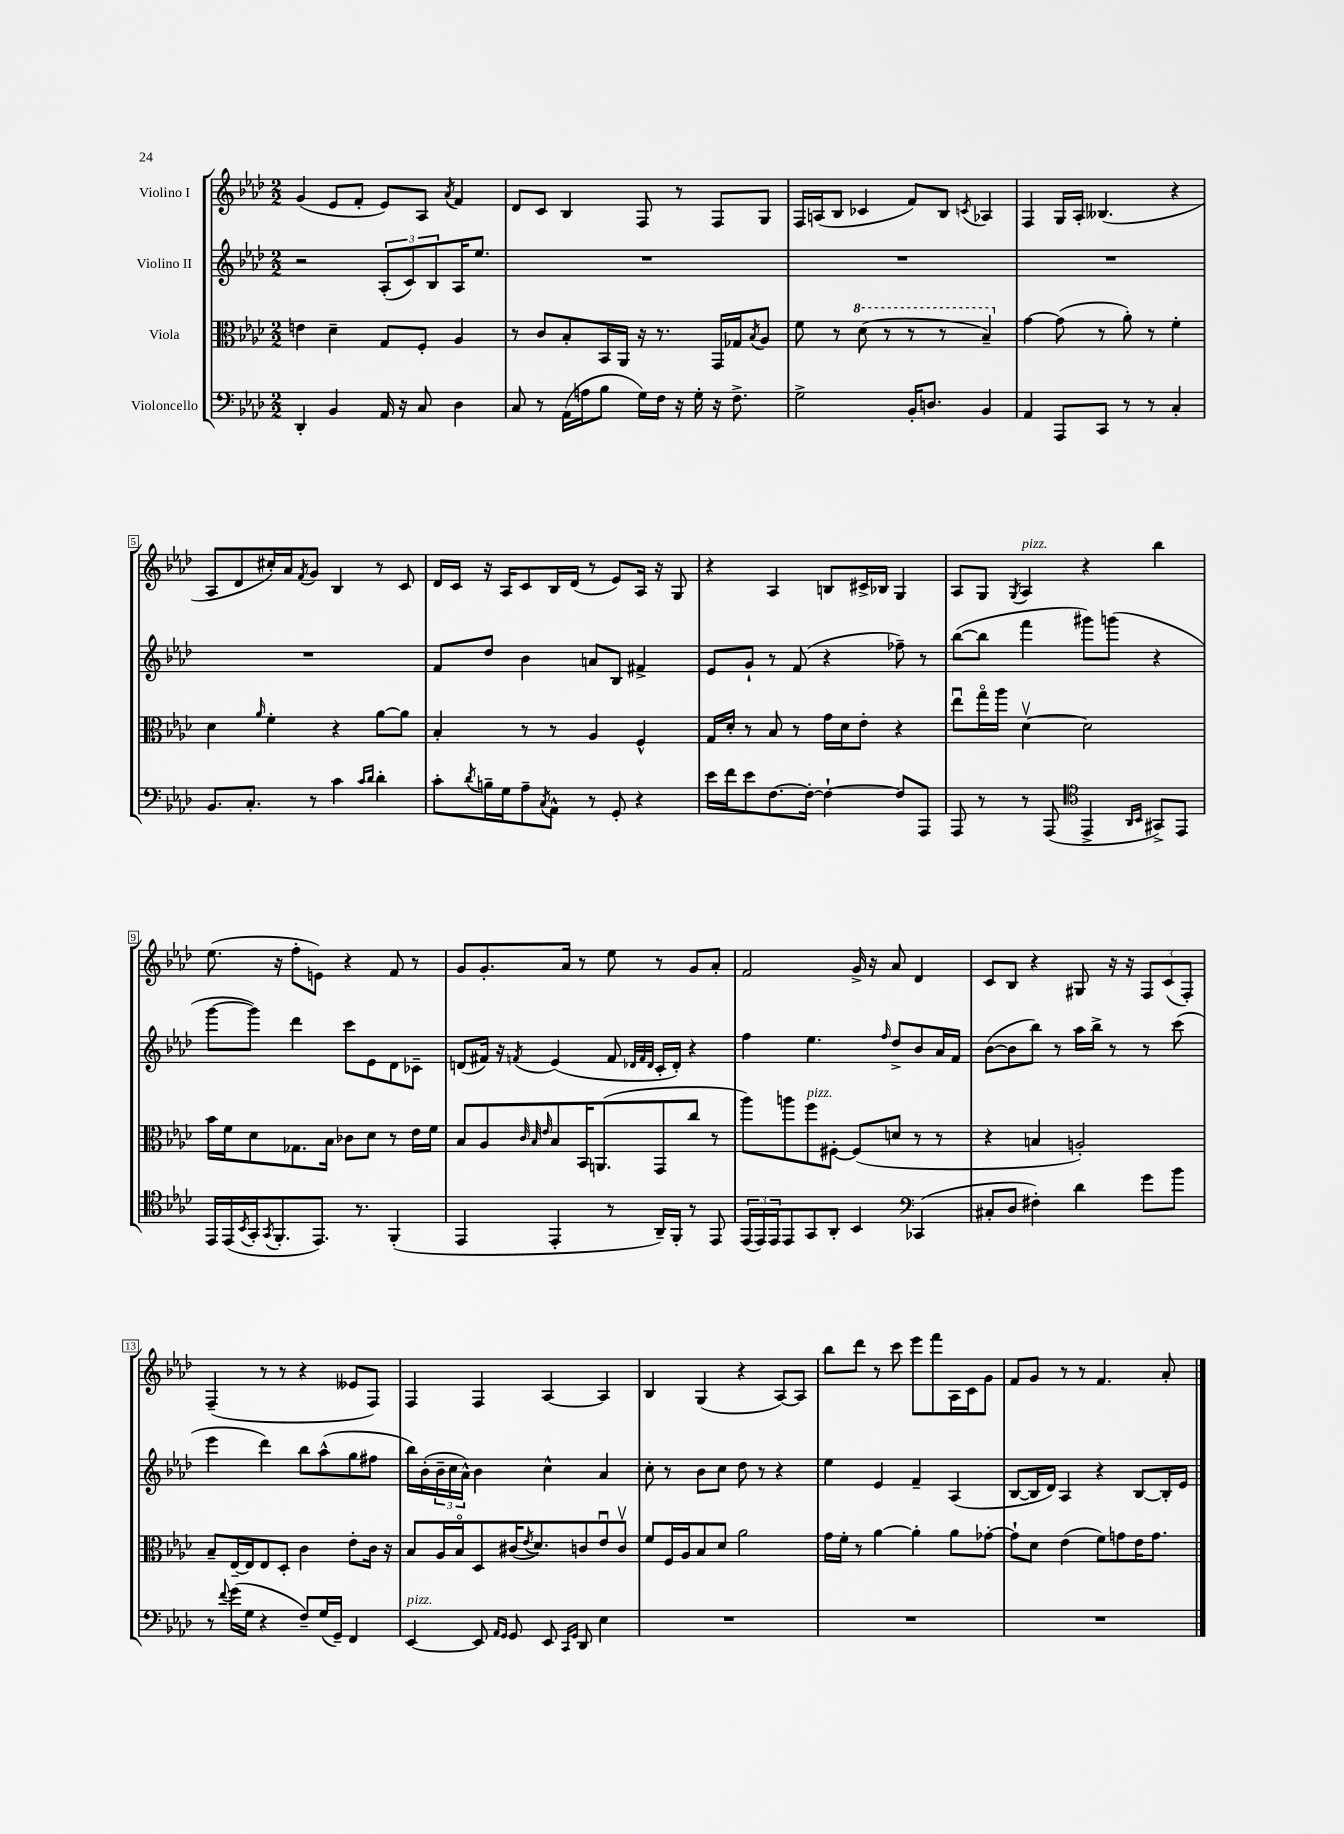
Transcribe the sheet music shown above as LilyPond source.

<<
\new StaffGroup <<
\new Staff = "s0" \with { instrumentName = "Violino I" } {
    \clef treble \key aes \major \numericTimeSignature \time 2/2
    g'4( ees'8 f'8-. ees'8) aes8 \acciaccatura { aes'8 } f'4 |
    des'8 c'8 bes4 f8 r8 f8 g8 |
    f16 a16( bes8 ces'4 f'8) bes8 \acciaccatura { c'8 } aes4 |
    f4 g16 aes16-. beses4.( r4 |
    aes8 des'8 cis''16-.) aes'16 \acciaccatura { f'8 } g'8 bes4 r8 c'8 |
    des'16 c'16 r16 aes16 c'8 bes16 des'16( r8 ees'8) aes16 r16 g8 |
    r4 aes4 b8 cis'16-> bes16 g4 |
    aes8 g8 \acciaccatura { g8 } aes4^\markup { \italic "pizz." } r4 bes''4 |
    ees''8.( r16 f''8-. e'8) r4 f'8 r8 |
    g'8 g'8.-. aes'16 r8 ees''8 r8 g'8 aes'8-. |
    f'2 g'16-> r16 aes'8 des'4 |
    c'8 bes8 r4 gis8 r16 r16 \tuplet 3/2 { f8 c'8( f8-.) } |
    f4--( r8 r8 r4 eeses'8 f8) |
    f4 f4 aes4~ aes4 |
    bes4 g4( r4 aes8~) aes8 |
    bes''8 des'''8 r8 c'''8 ees'''8 f'''8 aes16 c'16 g'8 |
    f'8 g'8 r8 r8 f'4. aes'8-. \bar "|." |
}
\new Staff = "s1" \with { instrumentName = "Violino II" } {
    \clef treble \key aes \major \numericTimeSignature \time 2/2
    r2 \tuplet 3/2 { aes8-.( c'8) bes8 } aes16 ees''8. |
    R1 |
    R1 |
    R1 |
    R1 |
    f'8 des''8 bes'4 a'8 bes8 fis'4-> |
    ees'8 g'8-! r8 f'8( r4 fes''8--) r8 |
    bes''8~( bes''8 f'''4 gis'''8) g'''8( r4 |
    g'''8~ g'''8) des'''4 c'''8 ees'8 des'8 ces'8-- |
    d'8( fis'16) r16 \acciaccatura { f'8 } ees'4( f'8 \grace { des'32 f'32 des'32 } c'16-. des'16-.) r4 |
    f''4 ees''4. \grace { f''16 } des''8-> bes'8 aes'16 f'16 |
    bes'8~( bes'8 bes''8) r8 aes''16 bes''16-> r8 r8 c'''8( |
    ees'''4 des'''4) bes''8 aes''8-^( g''8 fis''8 |
    bes''16) bes'16-.( \tuplet 3/2 { bes'16-- c''16 aes'16-^) } bes'4 c''4-^ aes'4 |
    c''8-. r8 bes'8 c''8 des''8 r8 r4 |
    ees''4 ees'4 f'4-- aes4( |
    bes8~ bes16 des'16) aes4 r4 bes8~ bes16-. ees'16 \bar "|." |
}
\new Staff = "s2" \with { instrumentName = "Viola" } {
    \clef alto \key aes \major \numericTimeSignature \time 2/2
    e'4 des'4-- g8 f8-. aes4 |
    r8 c'8 bes8-. bes,16 aes,16 r16 r8. g,16 ges16 \acciaccatura { bes8 } aes8 |
    f'8 r8 \ottava #1 des''8( r8 r8 r8 bes'4--) \ottava #0 |
    g'4~ g'8( r8 aes'8-.) r8 f'4-. |
    des'4 \grace { aes'16 } f'4-. r4 aes'8~ aes'8 |
    bes4-. r8 r8 aes4 f4-^ |
    g16 des'16-. r8 bes8 r8 g'16 des'16 ees'8-. r4 |
    ees''8\downbow g''16\flageolet aes''16 des'4~\upbow des'2 |
    bes'16 f'16 des'8 ges8. bes16 ces'8 des'8 r8 ees'16 f'16 |
    bes8 aes8 \grace { c'32 bes32 ees'32 } bes8 bes,16 a,8.( g,8 c''8 r8 |
    aes''8) a''8 f''8^\markup { \italic "pizz." } fis8~-. fis8( d'8 r8 r8 |
    r4 b4 a2-.) |
    bes8-- ees16~-- ees16 ees8 des8-. c'4 ees'8-. c'16 r16 |
    bes8 aes16 bes16\flageolet des8 cis'16( \acciaccatura { ees'8 } des'8.) c'8 ees'8\downbow c'8\upbow |
    f'8 f16 aes16 bes8 des'8 aes'2 |
    g'16 f'16-. r8 aes'4~ aes'4-. aes'8 ges'8~-. |
    ges'8-! des'8 ees'4( f'8) g'8 ees'16 g'8. \bar "|." |
}
\new Staff = "s3" \with { instrumentName = "Violoncello" } {
    \clef bass \key aes \major \numericTimeSignature \time 2/2
    des,4-. bes,4 aes,16 r16 c8 des4 |
    c8 r8 aes,16( a16 bes8 g16) f16 r16 g16-. r16 f8.-> |
    g2-> bes,16-. d8. bes,4 |
    aes,4 aes,,8 c,8 r8 r8 c4-. |
    bes,8. c8.-. r8 c'4 \grace { c'16 des'16 } des'4-. |
    c'8-. \acciaccatura { des'8 } b16-- g16 aes8-- \acciaccatura { c8 } aes,8-^ r8 g,8-. r4 |
    ees'16 f'16 ees'8 f8.~ f16~-. f4~-! f8 aes,,8 |
    aes,,8 r8 r8 aes,,8( \clef tenor ees,4-> \grace { aes,16 bes,16 } gis,8->) ees,8 |
    ees,16 ees,16( \acciaccatura { bes,8 } g,16-. \acciaccatura { g,8 } f,8.-. ees,8.) r8. f,4-.( |
    ees,4 ees,4-. r8 aes,16--) f,16-. r8 ees,8 |
    \tuplet 3/2 { ees,16( ees,16) ees,16 } ees,8 g,8 aes,8-. bes,4 \clef bass ces,4( |
    cis8-. des8 fis4-.) des'4 g'8 bes'8 |
    r8 \appoggiatura { f'8 } g'16( g16 r4 f8--) g16( g,16--) f,4 |
    ees,4~^\markup { \italic "pizz." } ees,8 \grace { aes,16 g,16 } g,8 ees,8 \grace { c,16 g,16 } des,8 ees4 |
    R1 |
    R1 |
    R1 \bar "|." |
}
>>
>>
\layout { \context { \Score \override BarNumber.stencil = #(make-stencil-boxer 0.1 0.3 ly:text-interface::print) } }
